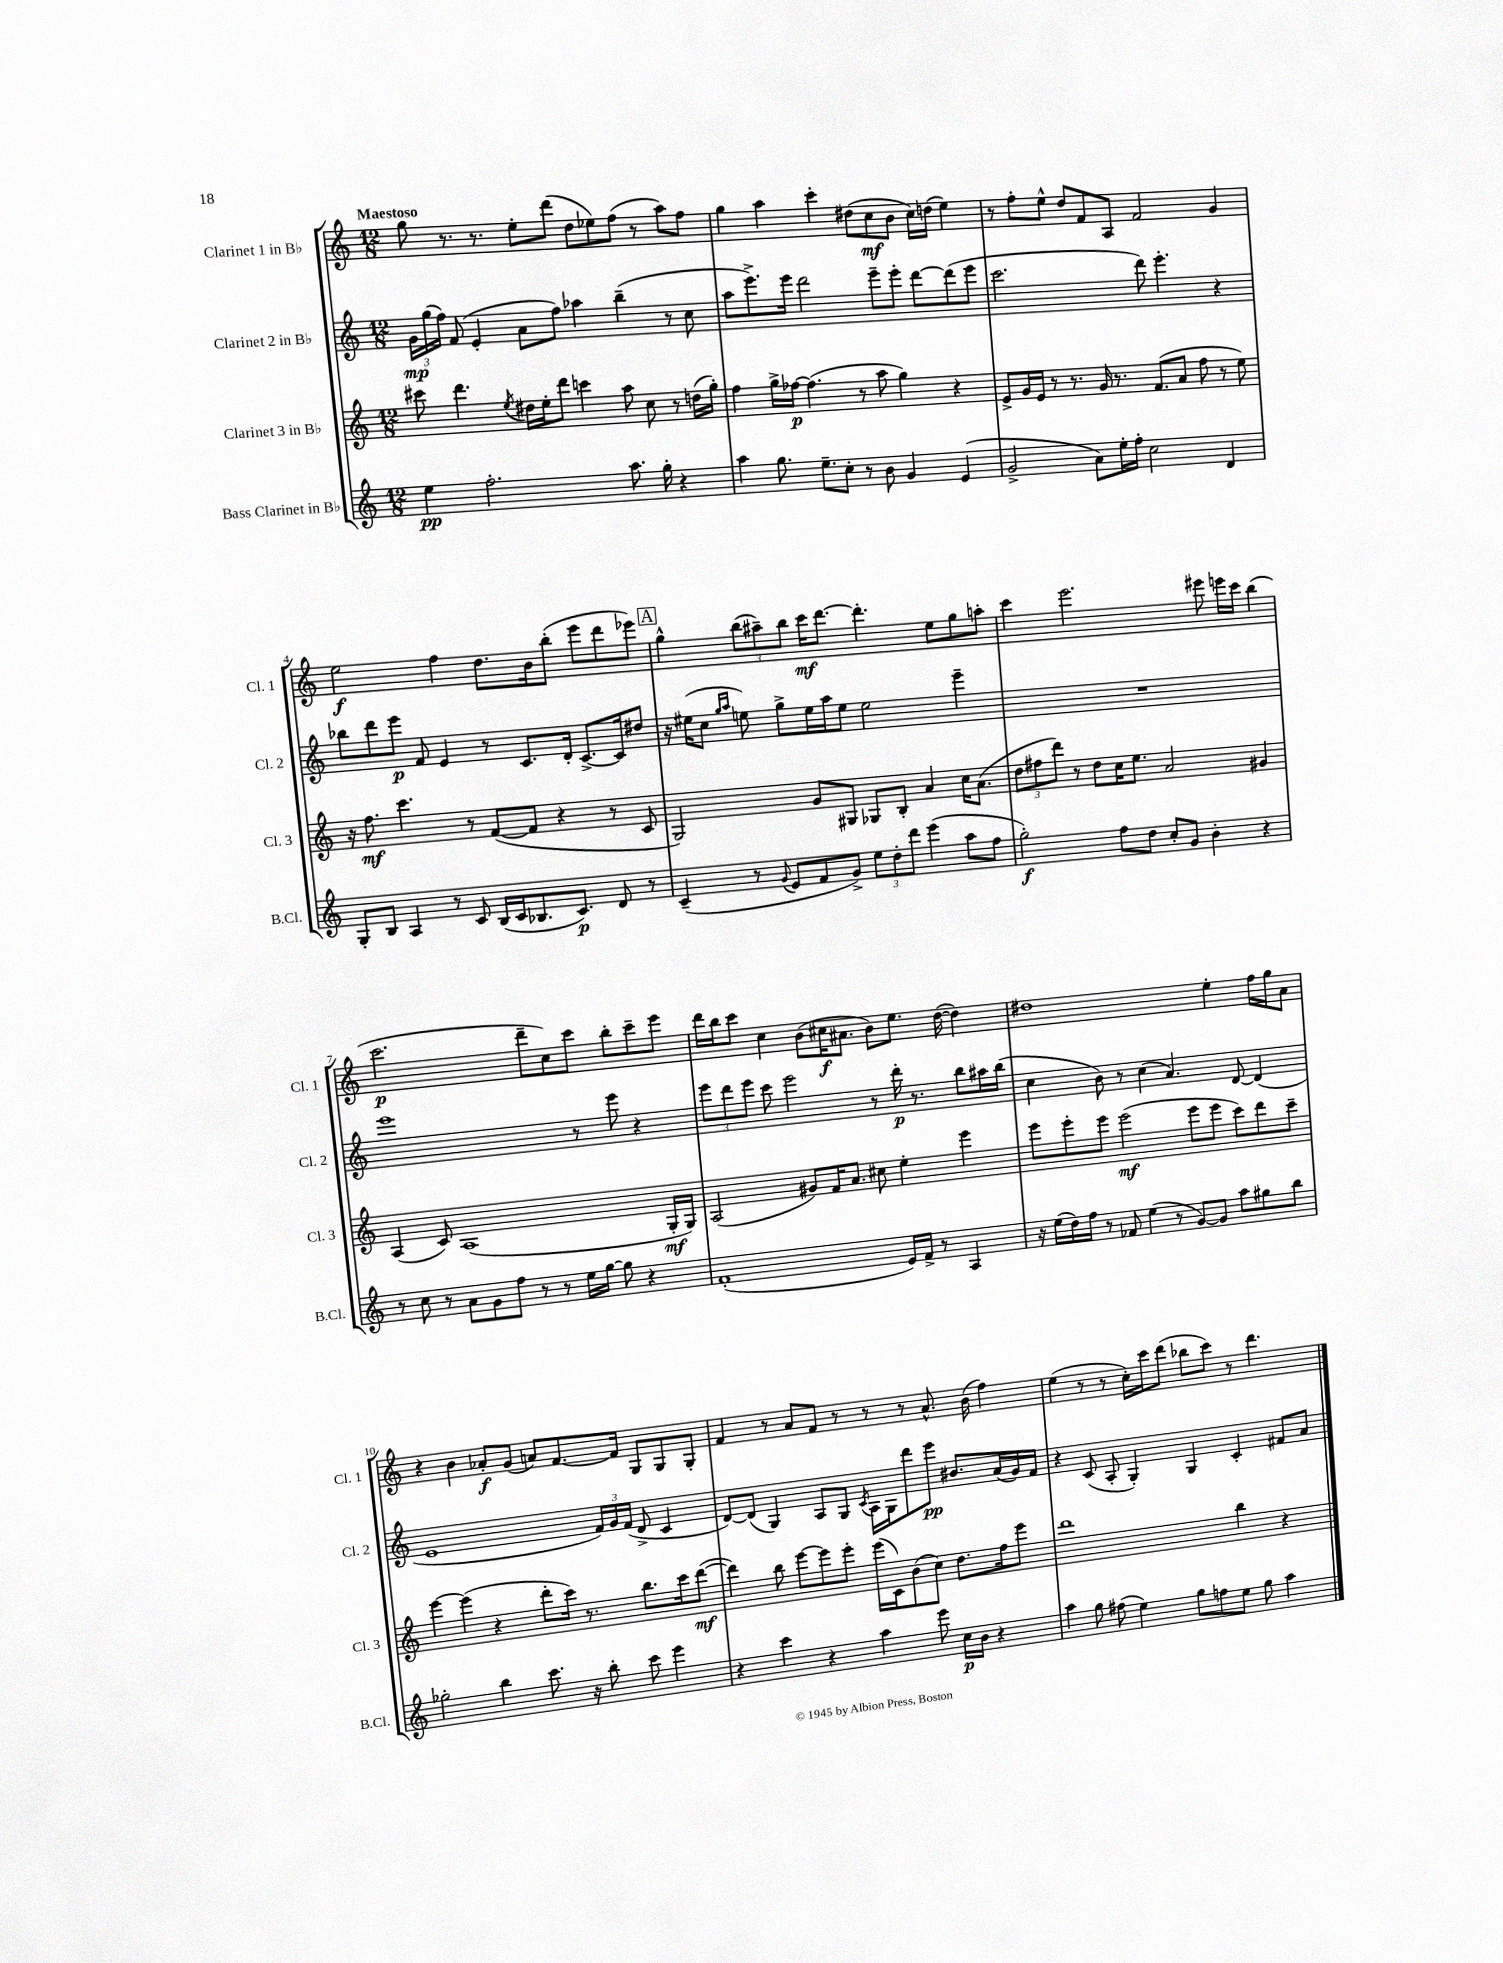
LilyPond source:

<<
\new StaffGroup <<
\new Staff = "s0" \with { instrumentName = "Clarinet 1 in Bb" shortInstrumentName = "Cl. 1" } {
    \clef treble \key c \major \numericTimeSignature \time 12/8 \tempo "Maestoso"
    \autoBeamOff g''8 r8. r8. e''8[-. d'''8]( d''8[ ees''8) f''8]( r8 a''8[) f''8] |
    g''4 a''4 c'''4-. dis''8[( c''8\mf b'8] c''16[) d''16]( e''4) |
    r8 f''8[-. e''8]-^ d''8[ f'8 a8] f'2 g'4 |
    e''2\f f''4 d''8.[ b'16 b''8]-.( e'''8[ d'''8 ees'''8]) |
    \mark \markup { \box "A" } g''4-^ \tuplet 3/2 { b''8[( ais''8--) b''8] } c'''16[\mf d'''8.]~ d'''4.-. e''8[ g''8 a''8]-. |
    c'''4 e'''2. eis'''8 e'''16[ c'''16] b''4( |
    c'''2.\p d'''8[-- c''8) c'''8] b''8[-. c'''8-- e'''8] |
    d'''16[ b''16 c'''8] c''4 b'8[( cis''16\f ais'8.] b'8[) e''8.] d''16~( d''4) |
    dis''1 e''4-. f''16[ g''16 a'8] |
    r4 b'4 aes'8[-.\f g'8]( a'8[) f'8.~ f'16] g8[ g8 g8]-. |
    f'4 r8 a'8[ f'8] r8 r8 r8 a'8.-^ b'16( f''4) |
    e''4( r8 r8 c''16[-.) c'''16 d'''8]( bes''8[ c'''8]) r8 d'''4. \bar "|." |
}
\new Staff = "s1" \with { instrumentName = "Clarinet 2 in Bb" shortInstrumentName = "Cl. 2" } {
    \clef treble \key c \major \numericTimeSignature \time 12/8
    \autoBeamOff \tuplet 3/2 { g'16[\mp g''16( f''16]) } f'8( e'4-. a'8[ f''8]) aes''4 b''4--( r8 c''8 |
    a''8[ e'''8.->) e'''16] d'''2 e'''8[-- e'''8]-. d'''8[~ d'''8( e'''8] |
    c'''2. d'''8) e'''4.-. r4 |
    bes''8[ d'''8 e'''8]\p f'8 e'4 r8 c'8.[ d'16]-. c'8.[~-> c'16 dis''8] |
    \mark \markup { \box "A" } r16 eis''16[( c''8] \grace { g''16[ a''16] } e''8) g''8[-> e''16 a''16 e''8] e''2 e'''4-- |
    R1. |
    e'''1 r8 e'''8 r4 |
    \tuplet 3/2 { e'''8[ d'''8 e'''8] } c'''8 e'''2 r8 d'''16-.\p r8. b''8[ ais''16 b''16]( |
    c''4 b'8) r8 c''4( a'4.) d'8~ d'4( |
    e'1 \tuplet 3/2 { f'16[) g'16 f'16]( } d'8-> c'4 |
    d'8[~) d'8]( g4) a8[ g8] \acciaccatura { c'8 } a16[ g16 d'''8 e'''8]\pp bis'8.[ a'16( g'16) f'16] |
    r4 c'8( a8-. g4-.) g4 c'4-. fis'8[ a'8] \bar "|." |
}
\new Staff = "s2" \with { instrumentName = "Clarinet 3 in Bb" shortInstrumentName = "Cl. 3" } {
    \clef treble \key c \major \numericTimeSignature \time 12/8
    \autoBeamOff cis'''8 d'''4. \acciaccatura { e''8 } dis''16[ e''16-. d'''8] c'''4 a''8 c''8 r8 d''16[( g''16]-.) |
    f''4 g''16[-> fes''16]~\p fes''4.( r8 a''8 g''4) r4 |
    e'8[-> g'16 e'16] r8 r8. g'16 r8. f'8.[( a'8] f''8 r8 e''8) |
    r16 f''8.\mf c'''4. r8 f'8[~( f'8] r4 r8 c'8 |
    \mark \markup { \box "A" } g2) g'8[ gis8] ges8[ b8]-. a'4 c''16[ a'8.]( |
    \tuplet 3/2 { d''8[ fis''8 d'''8]) } r8 d''8[ c''16 e''8.] a'2 gis'4 |
    a4( c'8) a1( g16[-.\mf g16]) |
    a2( gis'8[) f'16 a'8.] cis''8 e''4-. e'''4 |
    e'''8[ e'''8-. e'''8] e'''2\mf( e'''8[ e'''8] c'''8[) d'''8 c'''8]-- |
    e'''4~ e'''4( r4 d'''8[-. c'''16]) r8. b''8.[ c'''16 d'''8]~\mf( |
    d'''4) b''8 e'''8[~ e'''8 e'''8]-. e'''16[( c'16) b'8( c''8]) d''8.[ f''16 e'''8] |
    d'''1 b''4 r4 \bar "|." |
}
\new Staff = "s3" \with { instrumentName = "Bass Clarinet in Bb" shortInstrumentName = "B.Cl." } {
    \clef treble \key c \major \numericTimeSignature \time 12/8
    \autoBeamOff e''4\pp f''2.-. a''8. g''16-. r4 |
    a''4 g''8. e''8.[-- c''8]-. r8 b'8 g'4 e'4( |
    g'2-> a'8[) e''16-. f''16]-. c''2 d'4 |
    g8[-. b8] a4 r8 c'8 b16[( c'16 bes8. c'8.]\p) d'8 r8 |
    \mark \markup { \box "A" } c'4--( r8 \appoggiatura { g'8 } e'8[ f'8 g'8]->) \tuplet 3/2 { e''8[ d''8-. d'''8] } e'''4( a''8[ f''8] |
    g''2-.\f) f''8[ d''8] c''8[-. g'8] b'4-. r4 |
    r8 c''8 r8 a'8[ g'8 f''8] r8 r8 e''16[ g''16]~ g''8 r4 |
    f'1-.( e'16[) f'16]-> r8 a4 |
    r16 e''16[( d''16) f''16] r8 fes'8 e''4( r8 g'8[~) g'8] a''8[ gis''8 b''8] |
    ges''2-. b''4 c'''8. r16 b''8-. c'''8 e'''4 |
    r4 c'''4 r4 a''4 e'''8 c''16[\p b'16] r4 |
    a''4 g''8 fis''8( e''4) g''8[ f''8 e''8] g''8 a''4 \bar "|." |
}
>>
>>
